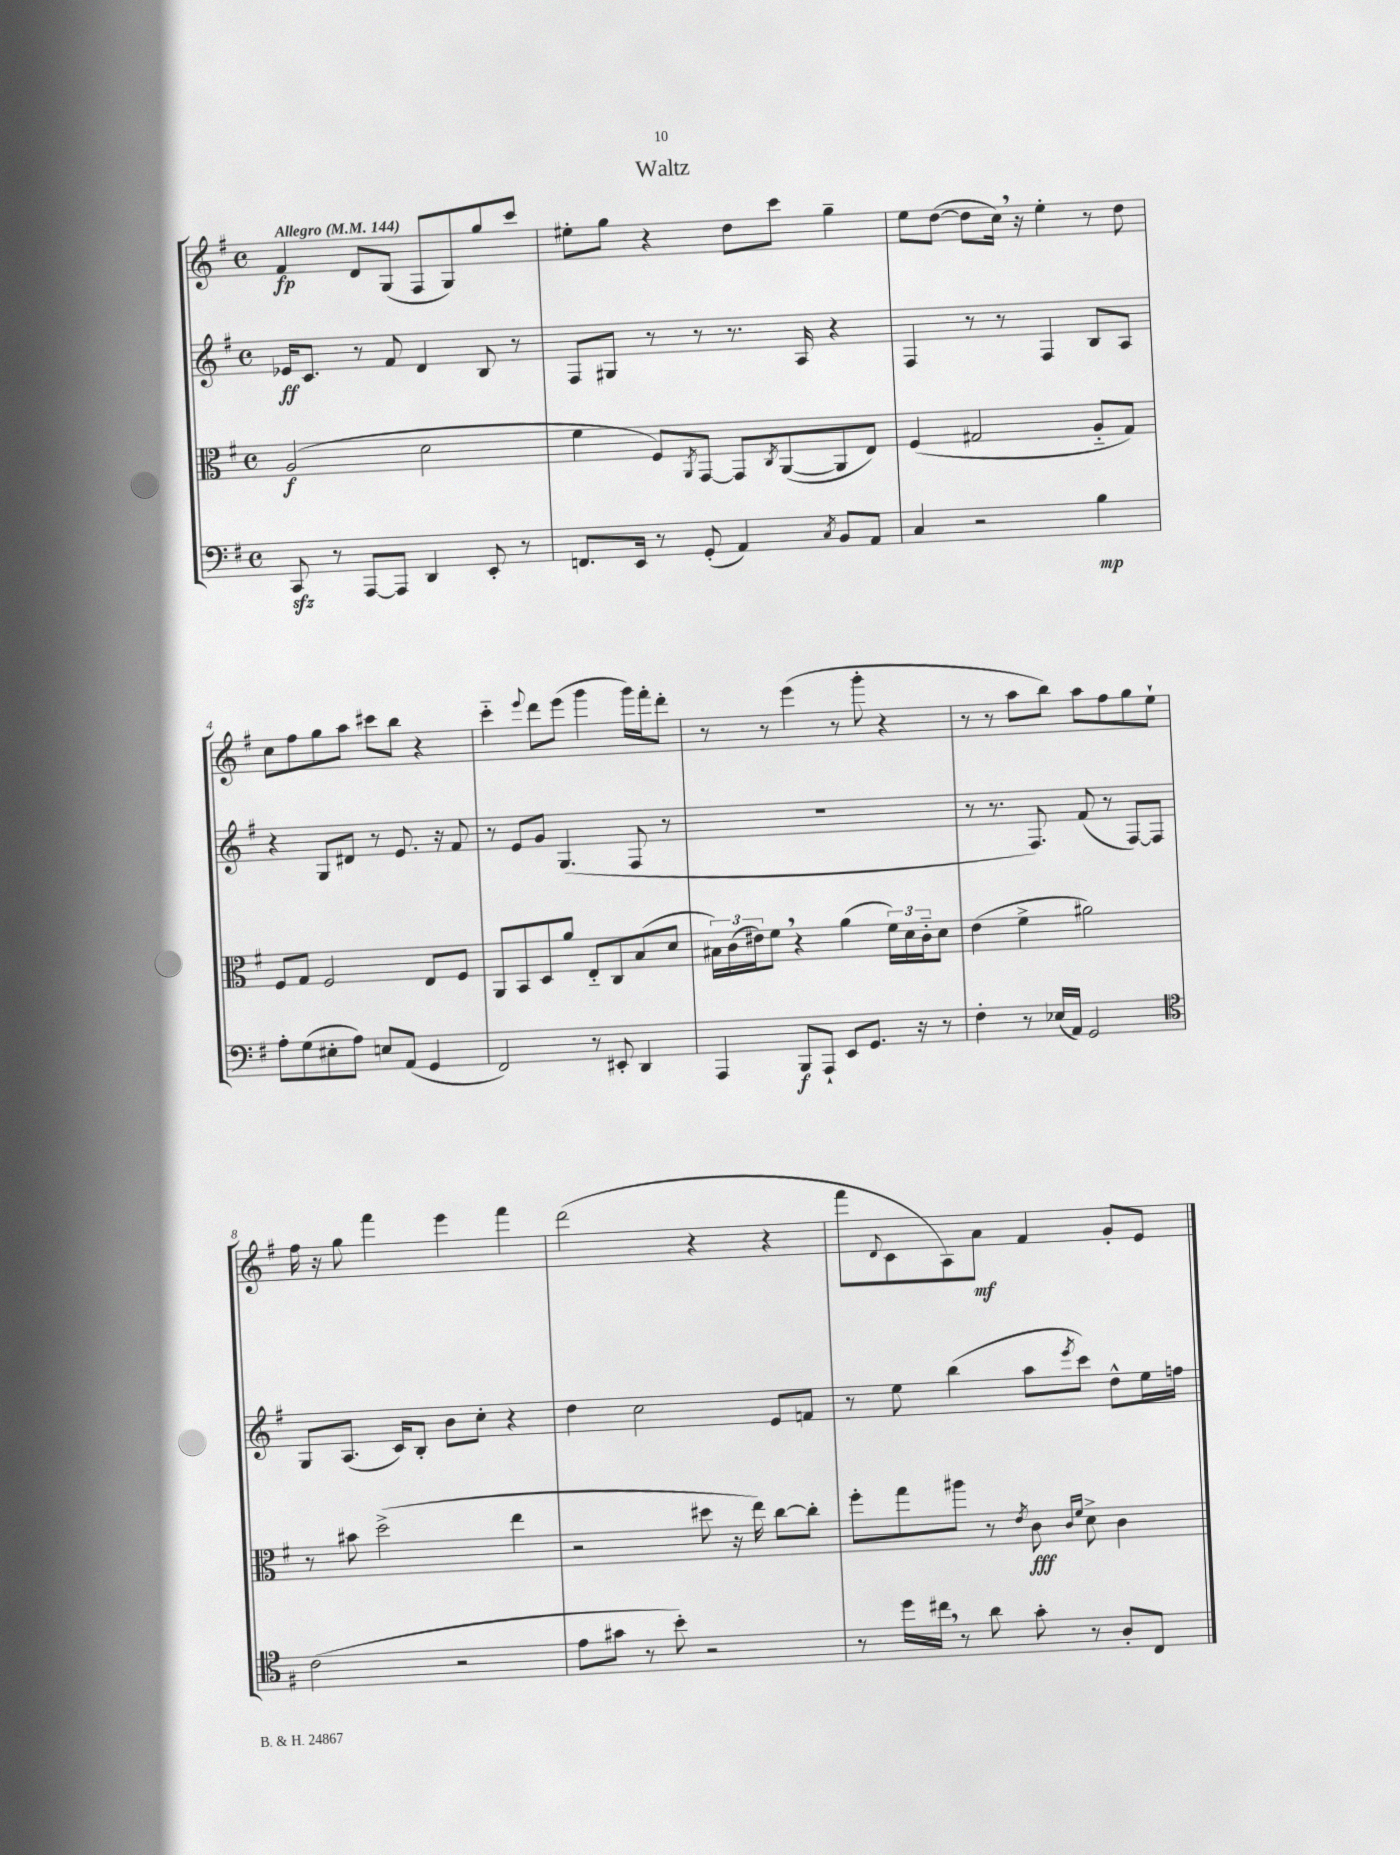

**kern	**dynam	**kern	**dynam	**kern	**dynam	**kern	**dynam
*part4	*part4	*part3	*part3	*part2	*part2	*part1	*part1
*staff4	*staff4	*staff3	*staff3	*staff2	*staff2	*staff1	*staff1
*clefF4	*	*clefC3	*	*clefG2	*	*clefG2	*
*k[f#]	*	*k[f#]	*	*k[f#]	*	*k[f#]	*
*M4/4	*	*M4/4	*	*M4/4	*	*M4/4	*
*met(c)	*	*met(c)	*	*met(c)	*	*met(c)	*
*MM144	*	*MM144	*	*MM144	*	*MM144	*
=1	=1	=1	=1	=1	=1	=1	=1
!	!	!	!	!	!	!LO:TX:a:B:t=Allegro	!
8CCzz/	.	(2A/	f	16e-X/KL	ff	4f#/	fp
.	.	.	.	8.c/J	.	.	.
8r	.	.	.	.	.	.	.
[8AAA/L	.	.	.	8r	.	8d/L	.
8AAA/J]	.	.	.	8f#/	.	(8G/J	.
4DD/	.	2d\	.	4d/	.	8F#/L	.
.	.	.	.	.	.	8G/)	.
8EE'/	.	.	.	8B/	.	8gg/	.
8r	.	.	.	8r	.	8ccc/J	.
=2	=2	=2	=2	=2	=2	=2	=2
8.FFn/L	.	4f#\	.	8F#/L	.	8ee#X'\L	.
.	.	.	.	8G#X/J	.	8gg\J	.
16EE/Jk	.	.	.	.	.	.	.
8r	.	8F#/L)	.	8r	.	4r	.
.	.	8qAA/	.	.	.	.	.
(8GG'/	.	[8GG/J	.	8r	.	.	.
4AA/)	.	8GG/L]	.	8.r	.	8dd\L	.
.	.	8qC/	.	.	.	.	.
.	.	([8AA/	.	.	.	8ccc\J	.
.	.	.	.	16A/	.	.	.
8qC/	.	.	.	.	.	.	.
8BB/L	.	8AA/]	.	4r	.	4gg~\	.
8AA/J	.	8E/J)	.	.	.	.	.
=3	=3	=3	=3	=3	=3	=3	=3
4C/	.	(4F#/	.	4F#/	.	8ee\L	.
.	.	.	.	.	.	([8dd\J	.
2r	.	2G#X/	.	8r	.	8dd\L]	.
.	.	.	.	8r	.	16cc,\Jk)	.
.	.	.	.	.	.	16r	.
.	.	.	.	4F#/	.	4ee'\	.
4B\	mp	8A/L	.	8B/L	.	8r	.
.	.	8G#/J)	.	8A/J	.	8dd\	.
!!LO:LB:g=z
=4	=4	=4	=4	=4	=4	=4	=4
8A'\L	.	8F#/L	.	4r	.	8cc\L	.
(8G\	.	8G/J	.	.	.	8ff#\	.
8E#X'\	.	2F#/	.	8G/L	.	8gg\	.
8A\J)	.	.	.	8d#X/J	.	8aa\J	.
8En/L	.	.	.	8r	.	8ccc#X\L	.
(8AA/J	.	.	.	8.e/	.	8bb\J	.
4GG/	.	8E/L	.	.	.	4r	.
.	.	.	.	16r	.	.	.
.	.	8F#/J	.	8f#/	.	.	.
=5	=5	=5	=5	=5	=5	=5	=5
2FF#/)	.	8AA/L	.	8r	.	4ccc\	.
.	.	8BB/	.	8e/L	.	.	.
.	.	.	.	.	.	8qqeee/	.
.	.	8D/	.	8g/J	.	8ddd\L	.
.	.	8a/J	.	(4.G/	.	(8eee\J	.
8r	.	8E/L	.	.	.	4ggg\	.
8EE#X'/	.	8C/	.	.	.	.	.
4DD/	.	(8B/	.	8F#/	.	16ggg\LL)	.
.	.	.	.	.	.	16fff#'\J	.
.	.	8d/J	.	8r	.	8ddd'\J	.
=6	=6	=6	=6	=6	=6	=6	=6
4AAA/	.	24B#X\LL)	.	1r	.	8r	.
.	.	(24c\	.	.	.	.	.
.	.	24e#X\J)	.	.	.	.	.
.	.	8f#,\J	.	.	.	8r	.
8BBB/L	f	4r	.	.	.	(4eee\	.
8AAA`/J	.	.	.	.	.	.	.
8EE/L	.	(4a\	.	.	.	8r	.
8.GG/J	.	.	.	.	.	8ggg'\	.
.	.	24f#\LL)	.	.	.	4r	.
.	.	24d\	.	.	.	.	.
16r	.	.	.	.	.	.	.
.	.	24c\J	.	.	.	.	.
8r	.	8d\J	.	.	.	.	.
=7	=7	=7	=7	=7	=7	=7	=7
4F#'\	.	(4e\	.	8r	.	8r	.
.	.	.	.	8.r	.	8r	.
8r	.	4f#^\	.	.	.	8aa\L	.
.	.	.	.	8.F#/)	.	.	.
(16E-X/LL	.	.	.	.	.	8bb\J)	.
16AA/JJ)	.	.	.	.	.	.	.
2GG/	.	2a#X\)	.	(8f#/	.	8aa\L	.
.	.	.	.	8r	.	8ff#\	.
.	.	.	.	[8F#/L)	.	8gg\	.
.	.	.	.	8F#/J]	.	8ee`\J	.
!!LO:LB:g=z
=8	=8	=8	=8	=8	=8	=8	=8
*clefC4	*	*	*	*	*	*	*
(2c\	.	8r	.	8G/L	.	16ff#\	.
.	.	.	.	.	.	16r	.
.	.	8b#X\	.	(8.A/J	.	8gg\	.
.	.	(2dd^\	.	.	.	4fff#\	.
.	.	.	.	16c/KL)	.	.	.
.	.	.	.	8B'/J	.	.	.
2r	.	.	.	8b\L	.	4eee\	.
.	.	.	.	8cc'\J	.	.	.
.	.	4ee\	.	4r	.	4fff#\	.
=9	=9	=9	=9	=9	=9	=9	=9
8e\L	.	2r	.	4dd\	.	(2ddd\	.
8g#X\J	.	.	.	.	.	.	.
8r	.	.	.	2cc\	.	.	.
8b'\)	.	.	.	.	.	.	.
2r	.	8dd#X\	.	.	.	4r	.
.	.	16r	.	.	.	.	.
.	.	16ee\)	.	.	.	.	.
.	.	[8cc\L	.	8e/L	.	4r	.
.	.	8cc'\J]	.	8fn/J	.	.	.
=10	=10	=10	=10	=10	=10	=10	=10
8r	.	8ff#'\L	.	8r	.	8fff#\L	.
.	.	.	.	.	.	8qqd/	.
16dd\LL	.	8gg\	.	8ee\	.	8c\	.
16cc#X,\JJ	.	.	.	.	.	.	.
8r	.	8aa#X\J	.	(4bb\	.	8A\)	.
8a\	.	8r	.	.	.	8a\J	mf
.	.	8qe/	.	.	.	.	.
8g'\	.	8c\	fff	8aa\L	.	4f#/	.
.	.	16qqc/LL	.	.	.	.	.
.	.	16qqf#/JJ	.	8qeee/	.	.	.
8r	.	8d^\	.	8ccc\J)	.	.	.
8A'/L	.	4c\	.	8dd^^\L	.	8g'/L	.
8C/J	.	.	.	16ee\L	.	8e/J	.
.	.	.	.	16ffn\JJ	.	.	.
==	==	==	==	==	==	==	==
*-	*-	*-	*-	*-	*-	*-	*-
